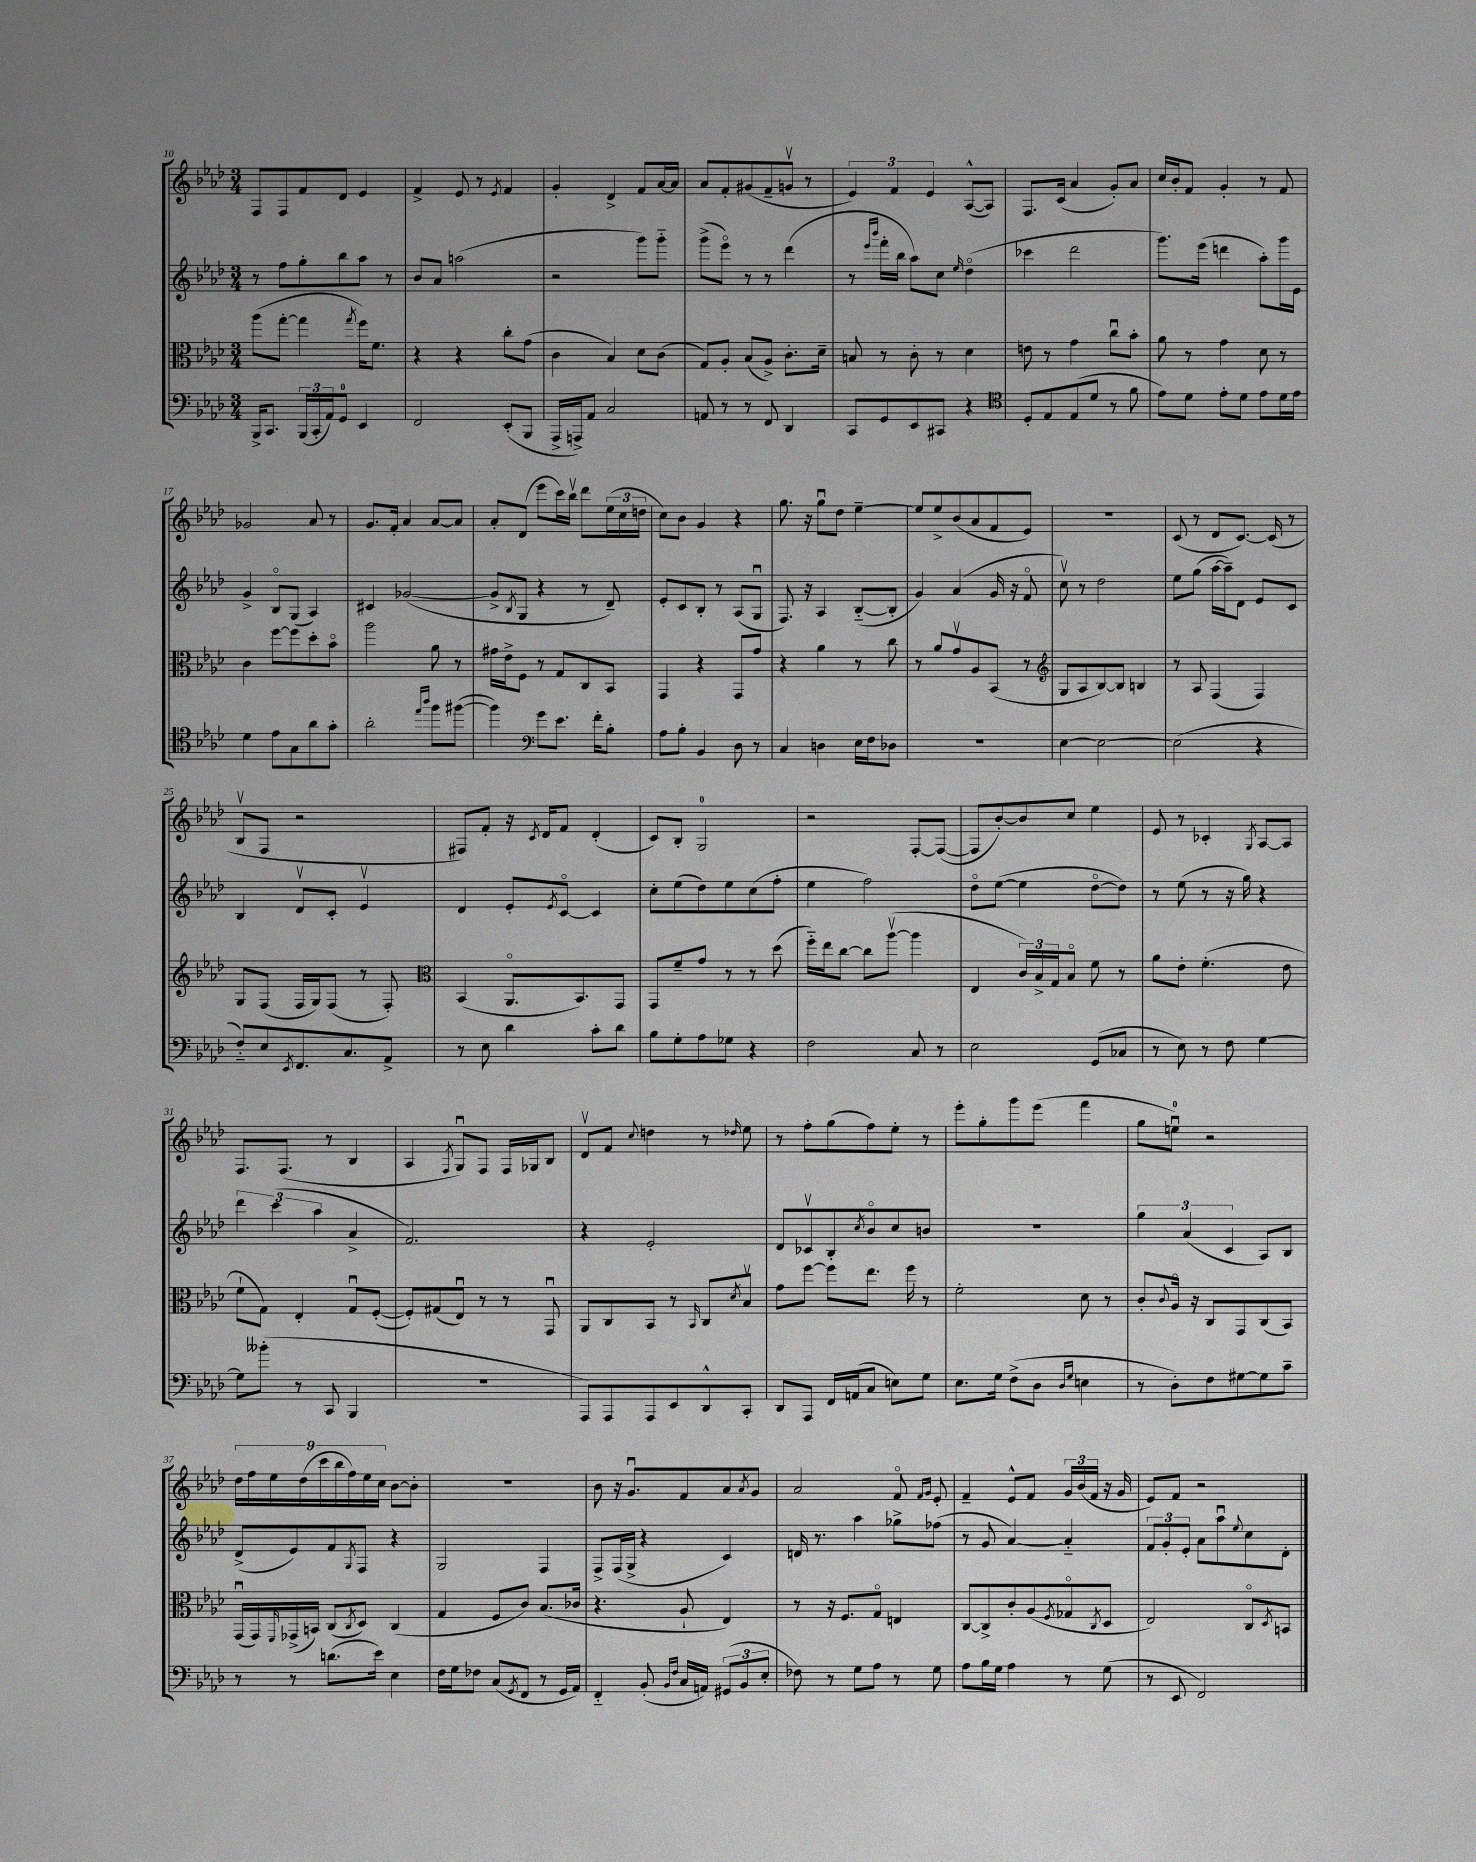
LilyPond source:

<<
\new StaffGroup <<
\new Staff = "s0" {
    \clef treble \key aes \major \numericTimeSignature \time 3/4
    f8 f8 f'8 des'8 ees'4 |
    f'4-> ees'8 r8 \acciaccatura { ees'8 } f'4 |
    g'4-. des'4-> f'8 aes'16~ aes'16 |
    aes'8 f'8-. gis'8( f'8-- g'8\upbow r8 |
    \tuplet 3/2 { ees'4) f'4 ees'4 } aes8~-^( aes8) |
    f8. c'16( aes'4 g'8-.) aes'8 |
    c''16 bes'16-. f'8 g'4-. r8 f'8 |
    ges'2 aes'8 r8 |
    g'8. f'16-. aes'4 aes'8~ aes'8 |
    aes'8-. des'8( ees'''8 c'''16) bes''16\upbow des'''8 \tuplet 3/2 { ees''16( c''16 d''16 } |
    c''8) bes'8 g'4 r4 |
    g''8. r16 g''8\downbow des''8 ees''4~-- |
    ees''8 ees''8-> bes'8( aes'8 f'8 ees'8) |
    R2. |
    c'8( r8 des'8 c'8.~) c'16( r8 |
    bes8\upbow f8 r2 |
    fis8) f'8-. r16 \acciaccatura { c'8 } des'16 f'8 des'4-.( |
    c'8) bes8-. g2-0 |
    r2 f8~-. f8~( |
    f8 bes'8~-.) bes'8 c''8 ees''4 |
    ees'8 r8 ces'4-. \acciaccatura { g8 } aes8~ aes8 |
    f8. f8.( r8 bes4 |
    aes4 \acciaccatura { f8 } g8\downbow) f8 f16 ges16 bes8 |
    des'8\upbow f'8 \appoggiatura { c''8 } d''4 r8 \grace { des''16 } ees''8 |
    r8 f''8-. g''8( f''8) ees''8-. r8 |
    ees'''8-. g''8-. g'''8 ees'''8( f'''4 |
    g''8 e''8-0\downbow) r2 |
    \tuplet 9/8 { des''16 f''16 ees''16 des''16( c'''16 bes''16 f''16) ees''16 c''16 } bes'8~ bes'8-. |
    R2. |
    bes'8 r16 g'8.\downbow f'8 aes'8 \acciaccatura { aes'8 } g'8 |
    aes'2 f'8\flageolet \grace { f'16 g'16 } ees'8-. |
    f'4-- ees'8-^ f'8 \tuplet 3/2 { g'16 bes'16( f'16 } r16 g'16 |
    ees'8) f'8 r2 \bar "|." |
}
\new Staff = "s1" {
    \clef treble \key aes \major \numericTimeSignature \time 3/4
    r8 f''8 g''8-. bes''8 aes''8 r8 |
    bes'8 aes'8 a''2( |
    r2 g'''8) g'''8-_ |
    g'''8->( ees'''8\flageolet) r8 r8 des'''4( |
    r8 \grace { ees'''16 bes'''16 } f'''16-. bes''16 aes''8) c''8 \grace { ees''16 } des''4\flageolet( |
    ces'''4 des'''2 |
    g'''8.) ees'''16( d'''4 aes''8-.) g'''16 ees'16 |
    g'4-> bes8\flageolet g8( aes4) |
    cis'4 ges'2~( |
    ges'8-> \acciaccatura { bes8 } g8 r4 r8 des'8--) |
    ees'8-. c'8 bes8-. r8 aes8( g8\downbow |
    f8.) r16 aes4 bes8~-_( bes8-. |
    g'4) aes'4( g'16 r16 f'8\flageolet |
    c''8\upbow) r8 des''2 |
    ees''8 g''8( aes''16~ aes''16--) des'8 ees'8 c'8 |
    bes4 des'8\upbow c'8-. ees'4\upbow |
    des'4 ees'8-. \acciaccatura { ees'8 } c'8~\flageolet c'4 |
    c''8-. ees''8( des''8) ees''8 c''8( f''8-. |
    ees''4 f''2) |
    des''8\flageolet ees''8~( ees''4 des''8~\flageolet des''8) |
    r8 ees''8( r8 r16 g''16) r4 |
    \tuplet 3/2 { des'''4 c'''4( aes''4 } aes'4-> |
    f'2.) |
    r4 ees'2-. |
    des'8 ces'8\upbow bes8-. \acciaccatura { c''8 } bes'8\flageolet c''8 b'8 |
    R2. |
    \tuplet 3/2 { g''4 aes'4( c'4 } aes8) bes8 |
    des'8->( ees'8) f'8 \acciaccatura { g8 } f8 r4 |
    g2 f4 |
    f8-> f16( g16-> r4 c'4) |
    d'16 r8. aes''4 ges''8-> fes''8( |
    r8 g'8 aes'4~) aes'4-_ |
    \tuplet 3/2 { f'8 g'8-. ees'8-. } aes'8 aes''8\downbow \appoggiatura { ees''8 } c''8 des'8-. \bar "|." |
}
\new Staff = "s2" {
    \clef alto \key aes \major \numericTimeSignature \time 3/4
    aes''8( g''8~-. g''4 \acciaccatura { g''8 } f''16) f'8. |
    r4 r4 c''8-. g'8( |
    c'4 bes4) des'8 c'8( |
    g8) aes8-. bes8( aes8->) c'8.-. des'16-- |
    b8 r8 c'8-. r8 des'4 |
    e'8 r8 g'4 c''8\downbow bes'8-. |
    aes'8 r8 g'4 des'8 r8 |
    c'4 f''8~ f''8 des''8-. bes'8\flageolet |
    aes''2 aes'8 r8 |
    gis'16 ees'16-> f8 r8 g8 c8 bes,8 |
    g,4 r4 g,8 g'8 |
    r4 aes'4 r8 c''8 |
    r8 aes'8 g'8\upbow aes8 bes,8( r8 |
    \clef treble g8 aes8 bes8~) bes8 b4 |
    r8 aes8 f4( f4) |
    g8 f8( f16 g16) f8( r8 f8-.) |
    \clef alto bes,4( aes,8.\flageolet bes,8.) g,8 |
    g,8 f'8-- g'8 r8 r8 des''8( |
    f''16-_) ees''16 c''8~ c''8 aes''8~\upbow( aes''4 |
    ees4 \tuplet 3/2 { c'16) bes16-> g16 } bes8\flageolet f'8 r8 |
    aes'8 ees'8-. f'4.-.( ees'8 |
    f'8-! g8) ees4-. g8\downbow f8~-.( |
    f8-.) gis8( ees8\downbow) r8 r8 g,8\downbow |
    aes,8 c8 bes,8 r8 \grace { bes,16 } c8 \acciaccatura { des'8 } bes8\upbow |
    g'8 f''8~ f''8 ees''8. f''16 r8 |
    f'2-. des'8 r8 |
    c'8-. \appoggiatura { c'8 } aes16\flageolet r16 c8 g,8 c8( bes,8) |
    g,16\downbow( g,16) \grace { f,16 } ges,16->( b,16) c8( \acciaccatura { c8 } des8) c4( |
    g4 f8 c'8) bes8.( ces'16 |
    r4. aes8-! ees4) |
    r8 r16 f8. g8\flageolet e4 |
    c8~ c8-> c'8-. aes8( \acciaccatura { f8 } ges8\flageolet \acciaccatura { c8 } des8 |
    ees2) c8\flageolet \acciaccatura { des8 } b,8 \bar "|." |
}
\new Staff = "s3" {
    \clef bass \key aes \major \numericTimeSignature \time 3/4
    bes,,16-> c,8. \tuplet 3/2 { bes,,16( c,16-. aes,16) } g,8-0 ees,4 |
    f,2 ees,8-.( bes,,8 |
    aes,,16-> a,,16->) aes,8 c2 |
    a,8 r8 r8 f,8 des,4 |
    c,8 g,8 ees,8 cis,8 r4 |
    \clef tenor des8-. ees8 ees8( des'8 r8 f'8 |
    ees'8) des'8 ees'8-. des'8 ees'8 des'16 ees'16 |
    des'4 ees'8 g8 aes'8 g'8-. |
    aes'2-. \grace { ees''16 aes''16 } f''8 fis''8~( |
    fis''4) \clef bass g'8 ees'8. f'16-. bes8-. |
    aes8 bes8-. bes,4 des8 r8 |
    c4 d4 ees16 f16 des8 |
    R2. |
    ees4~ ees2~ |
    ees2( r4 |
    f8-_) ees8 \acciaccatura { ees,8 } f,8. c8. aes,8-> |
    r8 ees8 des'4 c'8-. des'8 |
    bes8 g8-. aes8 ges8 r4 |
    f2 c8 r8 |
    ees2 g,8( ces8 |
    r8 ees8) r8 f8 g4~ |
    g8 beses'8-.( r8 c,8 bes,,4 |
    R2. |
    aes,,8) aes,,8 aes,,8 ees,8 des,8-^ c,8-. |
    des,8 aes,,8 f,16 a,16( c8 e8) g8 |
    ees8. g16 f8->( des8 \grace { des16 g16 } e4 |
    r8 des8-.) f8 gis8~ gis8 c'8-- |
    r8 r8 d'8.( ees'16) ees4 |
    f16 g16 fes8 c8( \acciaccatura { g,8 } f,8 r8 g,16 aes,16) |
    f,4-_ bes,8-.( \grace { bes,16 f16 } c16 a,16) \tuplet 3/2 { gis,8( bes,8 ees8-. } |
    fes8) r8 g8 aes8 r8 g8 |
    aes8 bes16 g16 aes4 r8 g8( |
    r8 ees,8 f,2) \bar "|." |
}
>>
>>
\layout { \context { \Score currentBarNumber = #10 } }
